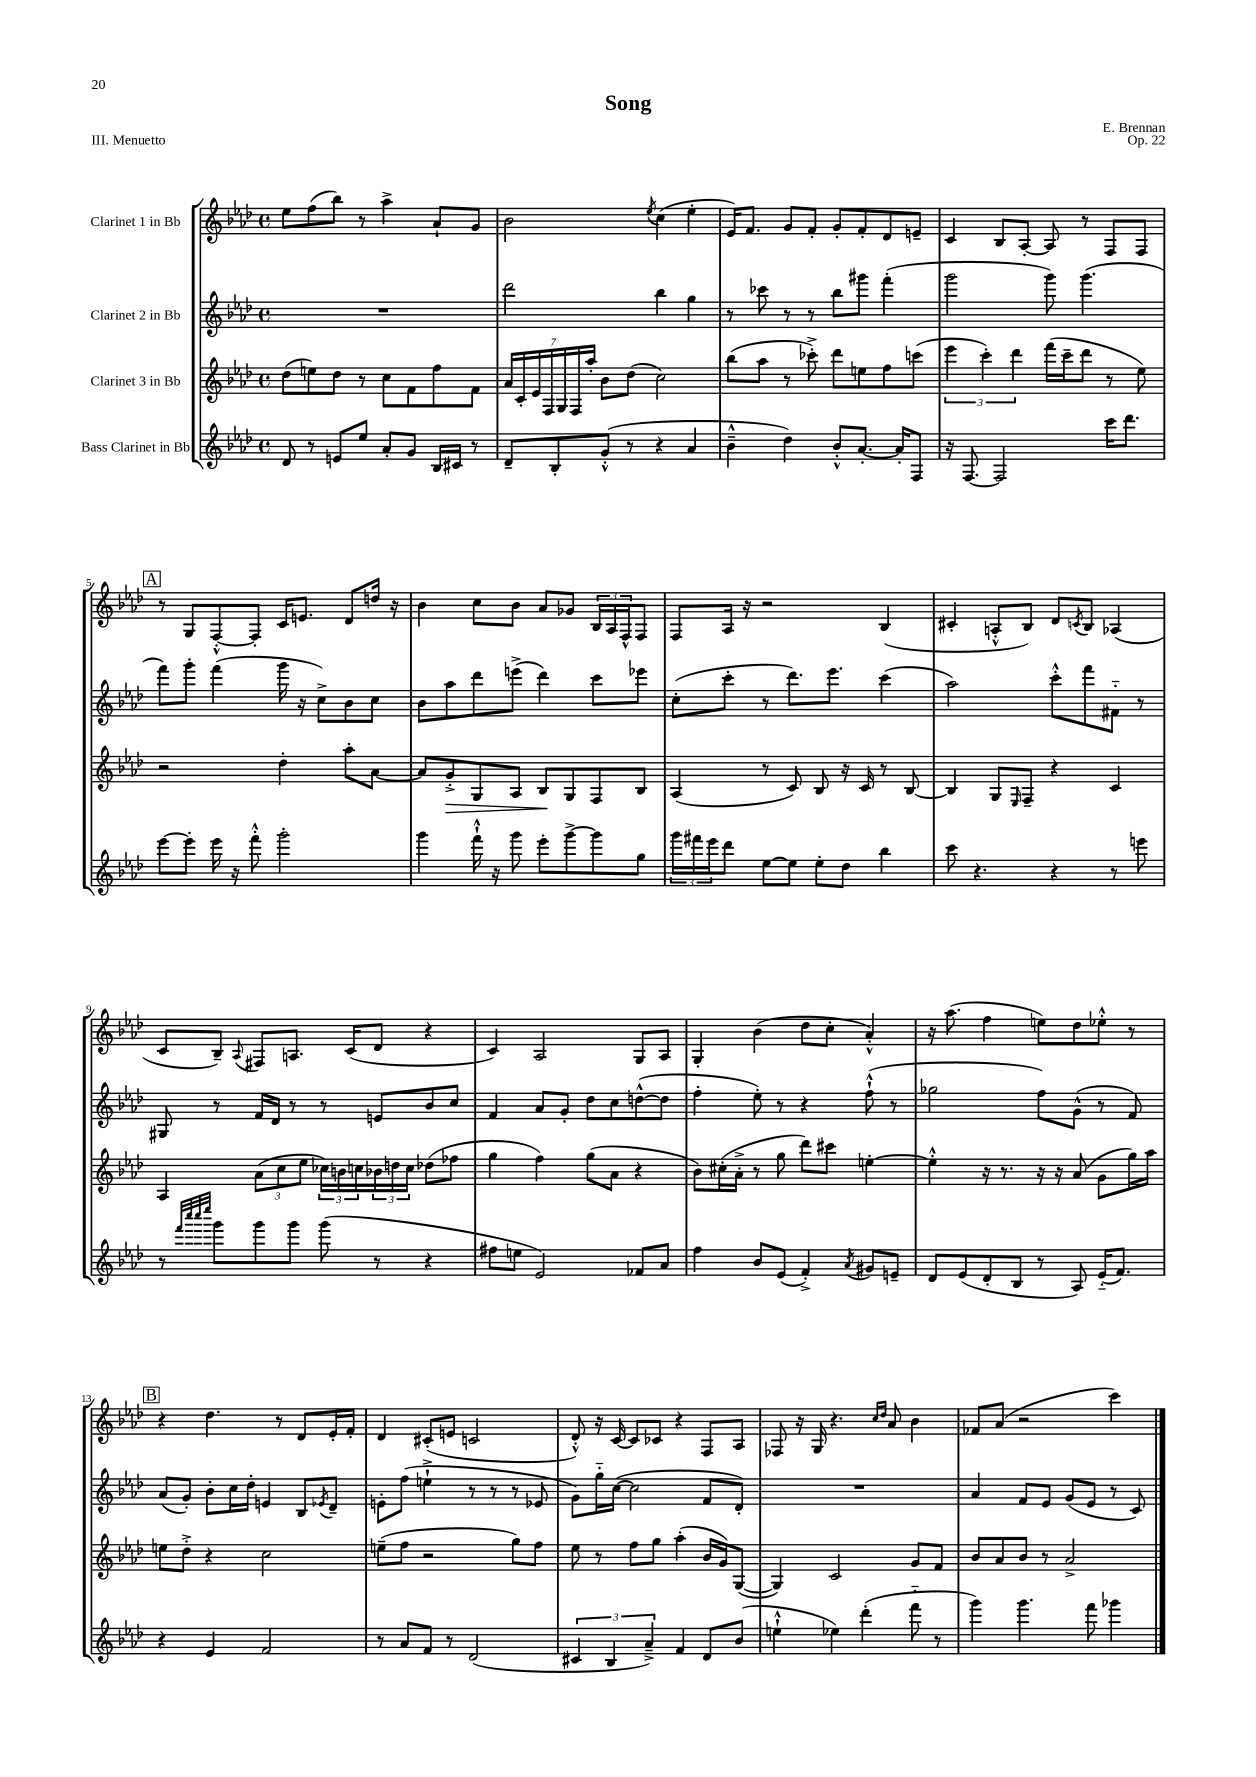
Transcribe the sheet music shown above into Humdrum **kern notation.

**kern	**kern	**dynam	**kern	**kern
*part4	*part3	*part3	*part2	*part1
*staff4	*staff3	*staff3	*staff2	*staff1
*I"Bass Clarinet in Bb	*I"Clarinet 3 in Bb	*	*I"Clarinet 2 in Bb	*I"Clarinet 1 in Bb
*clefG2	*clefG2	*	*clefG2	*clefG2
*k[b-e-a-d-]	*k[b-e-a-d-]	*	*k[b-e-a-d-]	*k[b-e-a-d-]
*M4/4	*M4/4	*	*M4/4	*M4/4
*met(c)	*met(c)	*	*met(c)	*met(c)
=1	=1	=1	=1	=1
8d-/	(8dd-\L	.	1r	8ee-\L
8r	8een\)	.	.	(8ff\
8en/L	8dd-\J	.	.	8bb-\J)
8ee-/J	8r	.	.	8r
8a-'/L	8cc\L	.	.	4aa-^\
8g/J	8f\	.	.	.
16B-/LL	8ff\	.	.	8a-`/L
16c#X/JJ	.	.	.	.
8r	8f\J	.	.	8g/J
=2	=2	=2	=2	=2
8d-~/L	28a-/LL	.	2ddd-\	2b-\
.	28c'/	.	.	.
.	28e-/	.	.	.
.	28F/	.	.	.
8B-'/	.	.	.	.
.	28G/	.	.	.
.	28F/	.	.	.
.	28aa-'/JJ	.	.	.
(8g'^^/J	8b-\L	.	.	.
8r	(8dd-\J	.	.	.
.	.	.	.	8qee-/
4r	2cc\)	.	4bb-\	(4cc\
4a-/	.	.	4gg\	4ee-'\
=3	=3	=3	=3	=3
4b-~^^\	(8bb-\L	.	8r	16e-/KL)
.	.	.	.	8.f/J
.	8aa-\J	.	8ccc-X\	.
4dd-\)	8r	.	8r	8g/L
.	8ccc-X'^\)	.	8r	8f'/J
8b-'^^/L	8ddd-\L	.	8bb-\L	8g'/L
[8.a-'/J	8een\	.	8ggg#X\J	8f'/
.	8ff\	.	(4fff'\	8d-/
16a-'/KL]	.	.	.	.
8F/J	(8cccn\J	.	.	8en~/J
=4	=4	=4	=4	=4
16r	6eee-\	.	2ggg\	4c/
[8.F/	.	.	.	.
.	6ccc'\)	.	.	.
2F/]	.	.	.	8B-/L
.	6ddd-\	.	.	.
.	.	.	.	[8A-'/J
.	(16fff\LL	.	8ggg\)	8A-/]
.	16ccc~\J	.	.	.
.	8ddd-\J	.	(4.ggg\	8r
16ccc\KL	8r	.	.	8F/L
8.ddd-\J	.	.	.	.
.	8ee-\)	.	.	8F/J
!!LO:LB:g=z
!!LO:REH:place=s1:t=A
=5	=5	=5	=5	=5
[8eee-\L	2r	.	8fff\L)	8r
8eee-'\J]	.	.	8ggg'\J	8G/L
16eee-\	.	.	(4fff\	[8F'^^/
16r	.	.	.	.
8fff'^^\	.	.	.	8F'/J]
2ggg'\	4dd-'\	.	16ggg\	16c/KL
.	.	.	16r	8.en/J
.	.	.	8cc^\L)	.
.	8aa-'\L	.	8b-\	8d-/L
.	[8a-\J	.	8cc\J	16ddn/Jk
.	.	.	.	16r
=6	=6	=6	=6	=6
4ggg\	8a-/L]	.	8b-\L	4b-\
!	!	!LO:HP:b	!	!
.	8g'^/	>	8aa-\	.
16fff`^^\	8G/	.	8ddd-\	8cc\L
16r	.	.	.	.
8ggg\	8A-/J	.	(8eeen^\J	8b-\J
8eee-'\L	8B-/L	.	4ddd-\)	8a-/L
[8ggg^\	8G/	]	.	8g-X/J
8ggg\]	8F/	.	8ccc\L	24B-/LL
.	.	.	.	24A-/
.	.	.	.	24F^^/J
8gg\J	8B-/J	.	8eee-X\J	8F/J
=7	=7	=7	=7	=7
24ggg\LL	(4A-/	.	(8cc'\L	8F/L
24fff#X\	.	.	.	.
24eee-\J	.	.	.	.
8ddd-\J	.	.	8ccc'\J	16A-/Jk
.	.	.	.	16r
[8ee-\L	8r	.	8r	2r
8ee-\J]	8c/)	.	8.ddd-\L)	.
8ee-'\L	8B-/	.	.	.
.	.	.	8.eee-\J	.
8dd-\J	16r	.	.	.
.	16c/	.	.	.
4bb-\	8r	.	(4ccc\	(4B-/
.	[8B-/	.	.	.
=8	=8	=8	=8	=8
8ccc\	4B-/]	.	2aa-\)	4c#X'/
4.r	.	.	.	.
.	8G/L	.	.	8An'^^/L
.	16qqE-/	.	.	.
.	8F~/J	.	.	8B-/J)
4r	4r	.	8ccc'^^\L	8d-/L
.	.	.	.	8qcn/
.	.	.	8fff\	8B-/J
8r	4c/	.	8f#X\J	(4A-X/
8eeen\	.	.	8r	.
!!LO:LB:g=z
=9	=9	=9	=9	=9
8r	4A-/	.	8G#X/	8c/L
32qqfff/LLL	.	.	.	.
32qqcccc/	.	.	.	.
32qqcccc/	.	.	.	.
32qqeeee-/JJJ	.	.	.	.
8ggg\L	.	.	8r	8B-~/J)
.	.	.	.	8qqA-/
8ggg\	(12a-\L	.	16f/LL	8F#X/L
.	.	.	16d-/JJ	.
.	12cc\	.	.	.
8ggg\J	.	.	8r	8.An/J
.	12ee-\J	.	.	.
(8ggg\	24cc-X\LL)	.	8r	.
.	24bn\	.	.	.
.	.	.	.	(16c/KL
.	24ccn\	.	.	.
8r	24b-X\	.	8en/L	8d-/J
.	24ddn\	.	.	.
.	24cc\JJ	.	.	.
4r	(8dd-X\L	.	8b-/	4r
.	8ff-X\J	.	8cc/J	.
=10	=10	=10	=10	=10
8ff#X\L	4gg\	.	4f/	4c/)
8een\J	.	.	.	.
2e-/)	4ff\)	.	8a-/L	2A-/
.	.	.	8g'/J	.
.	(8gg\L	.	8dd-\L	.
.	8a-\J	.	8cc\	.
8f-X/L	4r	.	([8ddn^^\	8G/L
8a-/J	.	.	8dd\J]	8A-/J
=11	=11	=11	=11	=11
4ff\	8b-\L)	.	4ff'\	4G'/
.	(16cc#X'\L	.	.	.
.	16a-'^\JJ	.	.	.
8b-/L	8r	.	8ee-'\)	(4b-\
(8e-/J	8gg\	.	8r	.
4f'^/)	8ddd-\L)	.	4r	8dd-\L
.	8ccc#X\J	.	.	8cc'\J
8qa-/	.	.	.	.
8g#X/L	[4een'\	.	(8ff`^^\	4a-'^^/)
8en~/J	.	.	8r	.
=12	=12	=12	=12	=12
8d-/L	4ee'^^\]	.	2gg-X\	16r
.	.	.	.	(8.aa-\
(8e-/	.	.	.	.
8d-'/	16r	.	.	4ff\
.	8.r	.	.	.
8B-/J	.	.	.	.
8r	16r	.	8ff\L)	8een\L)
.	16r	.	.	.
8A-/)	(8a-/	.	(8g^^\J	8dd-\
(16e-/KL	8g\L	.	8r	8ee-X'^^\J
8.f/J)	.	.	.	.
.	16gg\L)	.	8f/)	8r
.	16aa-\JJ	.	.	.
!!LO:LB:g=z
!!LO:REH:place=s1:t=B
=13	=13	=13	=13	=13
4r	8een\L	.	(8a-/L	4r
.	8dd-'^\J	.	8g'/J)	.
4e-/	4r	.	8b-'\L	4.dd-\
.	.	.	16cc\L	.
.	.	.	16dd-'\JJ	.
2f/	2cc\	.	4en/	.
.	.	.	.	8r
.	.	.	8B-/L	8d-/L
.	.	.	8qe-X/	.
.	.	.	8d-~/J	16e-'/L
.	.	.	.	16f'/JJ
=14	=14	=14	=14	=14
8r	(8een~\L	.	8en'\L	4d-/
8a-/L	8ff\J	.	(8ff\J	.
8f/J	2r	.	4een`^\	(8c#X'/L
8r	.	.	.	8en/J
(2d-/	.	.	8r	2cn/
.	.	.	8r	.
.	8gg\L)	.	8r	.
.	8ff\J	.	8e-X/	.
=15	=15	=15	=15	=15
6c#X/	8ee-\	.	8g\L)	8d-'^^/)
.	8r	.	16gg\L	16r
6B-/	.	.	.	.
.	.	.	([16cc\JJ	[16c/
.	8ff\L	.	2cc\]	8c/L]
6a-~^/)	.	.	.	.
.	8gg\J	.	.	8c-X/J
4f/	(4aa-'\	.	.	4r
8d-/L	16b-/LL	.	8f/L	8F/L
.	16g/J)	.	.	.
(8b-/J	([8G/J	.	8d-'/J)	8A-/J
=16	=16	=16	=16	=16
4een`^^\	4G/])	.	1r	8F-X/
.	.	.	.	16r
.	.	.	.	16G/
4ee-X\)	2c/	.	.	4.r
(4ddd-'\	.	.	.	.
.	.	.	.	16qqcc/LL
.	.	.	.	16qqdd-/JJ
.	.	.	.	8a-/
8fff\	8g/L	.	.	4b-\
8r	8f/J	.	.	.
=17	=17	=17	=17	=17
4ggg\)	8b-/L	.	4a-/	8f-X/L
.	8a-/	.	.	(8a-/J
4.ggg\	8b-/J	.	8f/L	2r
.	8r	.	8e-/J	.
.	2a-^/	.	(8g/L	.
8fff\	.	.	8e-/J	.
4ggg-X\	.	.	8r	4ccc\)
.	.	.	8c/)	.
==	==	==	==	==
*-	*-	*-	*-	*-
